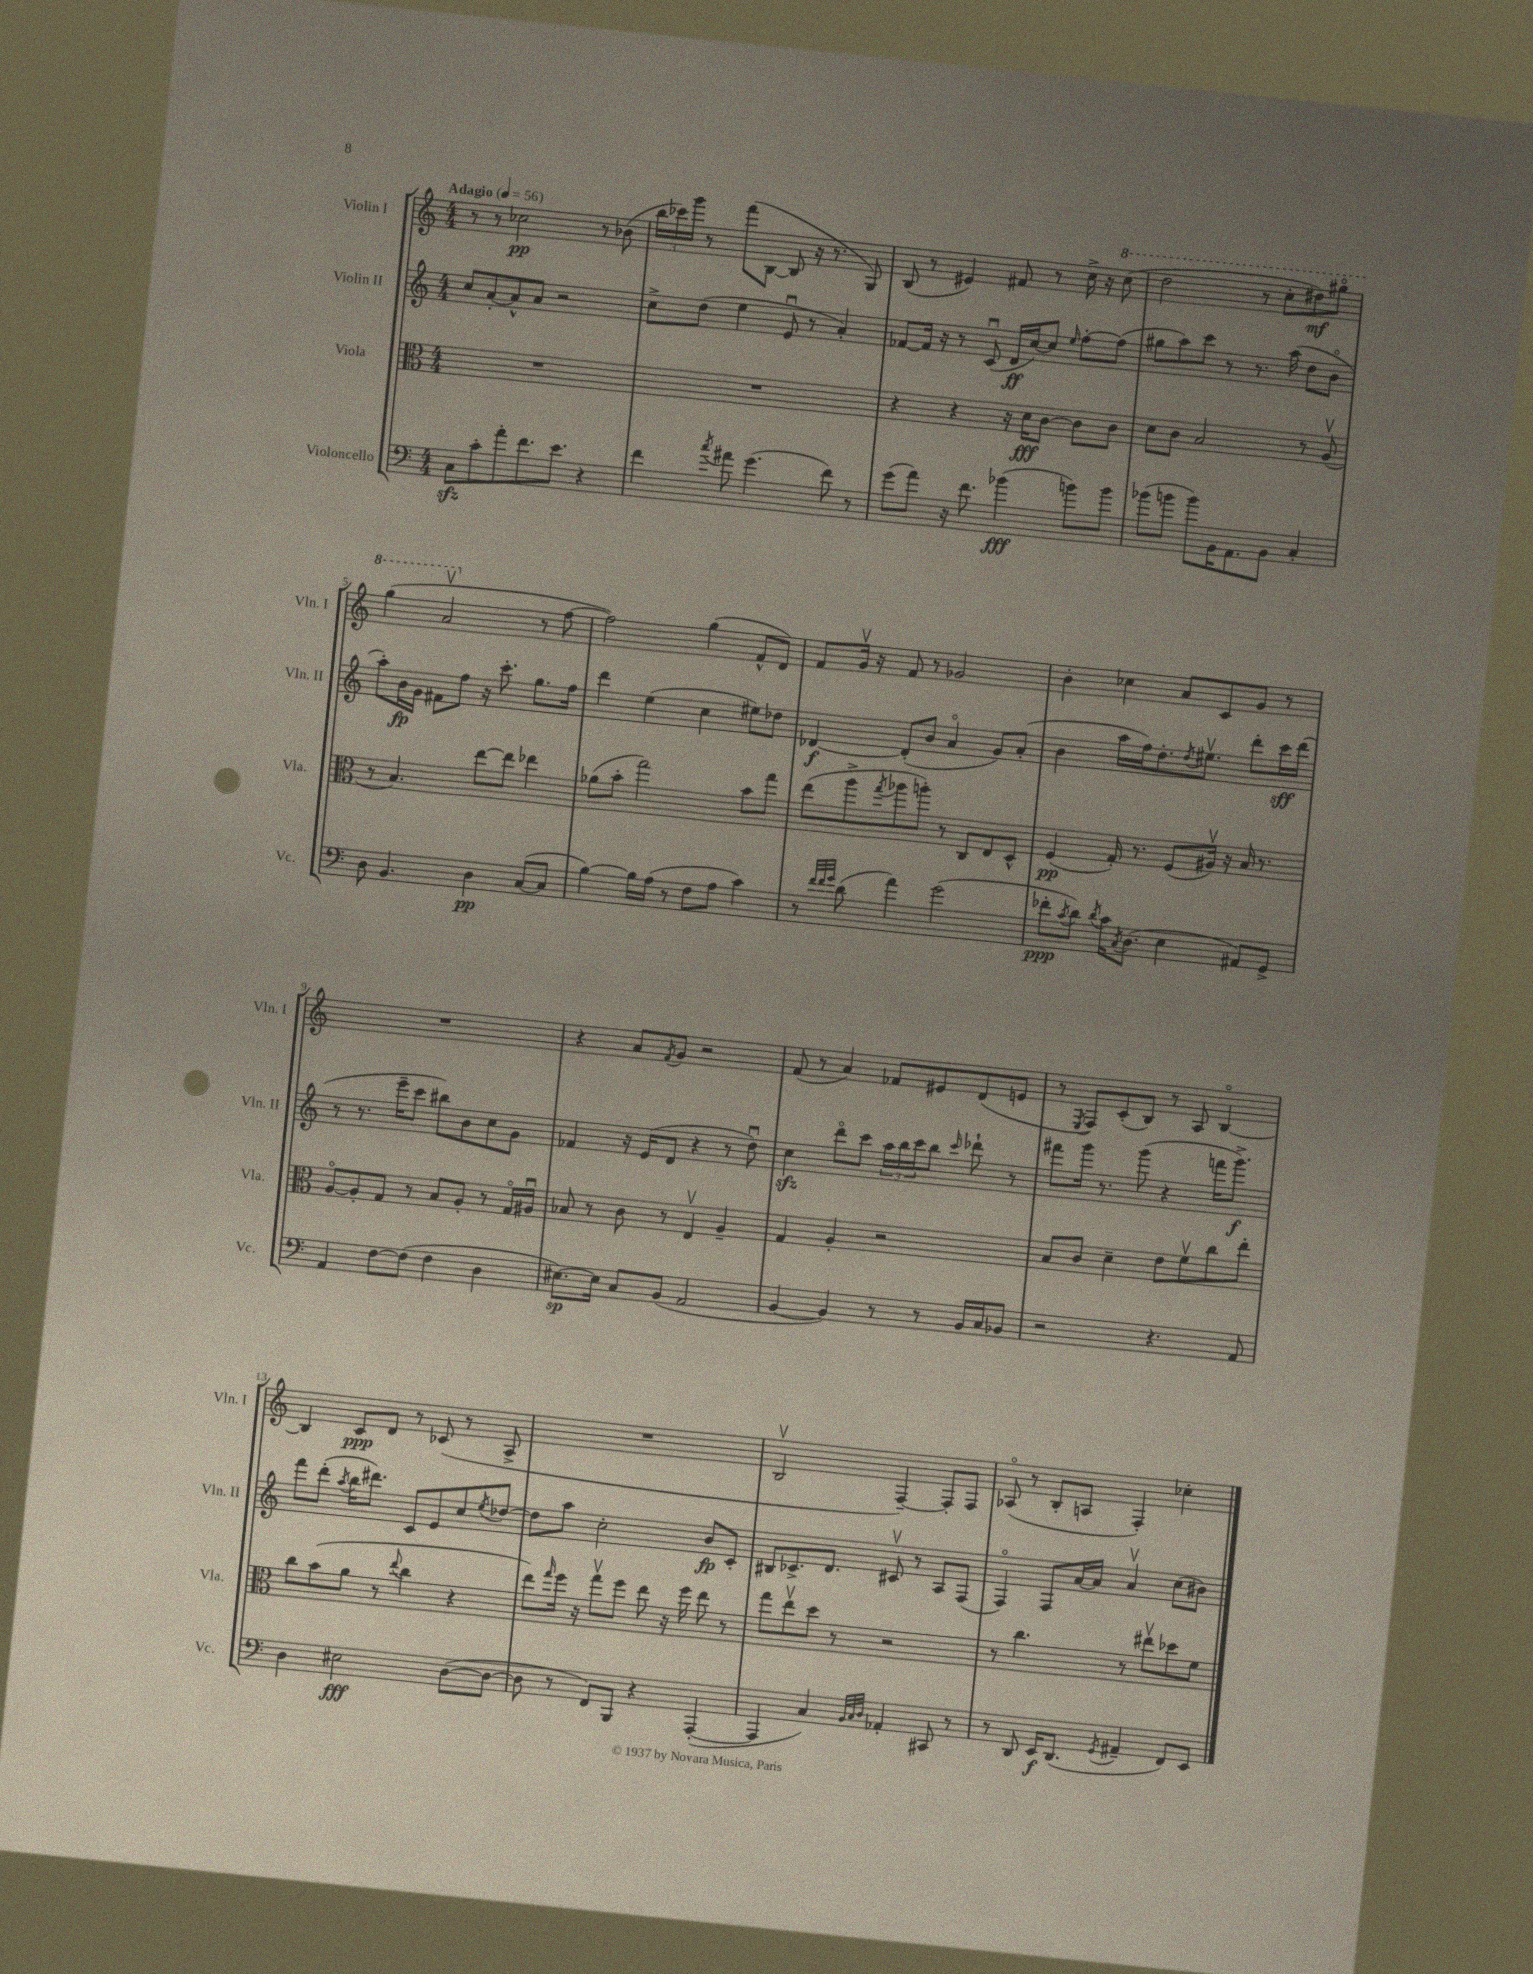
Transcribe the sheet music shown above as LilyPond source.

<<
\new StaffGroup <<
\new Staff = "s0" \with { instrumentName = "Violin I" shortInstrumentName = "Vln. I" } {
    \clef treble \key c \major \numericTimeSignature \time 4/4 \tempo "Adagio" 4 = 56
    r8 r8 ces''2\pp r8 bes'8( |
    \tuplet 3/2 { b''16 ces'''16) g'''16 } r8 f'''8( b8~ b8 r16 r8. g8) |
    b8( r8 eis'4) fis'8 r8 c''16-> r16 \ottava #1 c'''8( |
    d'''2 r8 c'''8-. dis'''8\mf) gis'''8\flageolet |
    g'''4( a''2\upbow \ottava #0 r8 f''8~ |
    f''2) g''4( f'8-^ d'8) |
    f'8 g'16\upbow r16 f'8 r8 ges'2 |
    b'4-. ces''4 a'8 c'8 g'8 r8 |
    R1 |
    r4 a'8 \acciaccatura { f'8 } g'8 r2 |
    f'8( r8 a'4) fes'8 eis'8 d'8( e'8 |
    r8 \acciaccatura { e8 } f8) c'8-.( b8) r8 a8 b4~\flageolet |
    b4 c'8\ppp d'8 r8 ces'8( r8 a8-> |
    R1 |
    b2\upbow f4~--) f8-. f8 |
    aes8\flageolet( r8 b8-. a8 f4-.) ces''4-. \bar "|." |
}
\new Staff = "s1" \with { instrumentName = "Violin II" shortInstrumentName = "Vln. II" } {
    \clef treble \key c \major \numericTimeSignature \time 4/4
    c''8 a'8~-. a'8-^ a'8 r2 |
    c''8-> d''8( e''4 e'8\downbow r8 a'4-.) |
    fes'8~ fes'16 r16 r8 c'8\downbow( d'16\ff c''16~) c''8 \grace { e''16 } f''8~-. f''8( |
    gis''8 a''8) c'''8 r8 r8. a''16( d''8 b'8\flageolet |
    a''8-.) b'16\fp g'16 fis'8 f''8 r16 c'''8.-. g''8. f''16 |
    d'''4 e''4( c''4 eis''8) des''8 |
    des'4~\f des'8-.( b'8 a'4\flageolet g'8) a'8-.( |
    b'4 a''16 f''16) d''8.-. \acciaccatura { d''8 } eis''8.\upbow d'''8-. c'''16\sff d'''16( |
    r8 r8. e'''16-- c'''8 bis''8) b'8 c''8 g'8 |
    fes'4 r16 e'16( d'8 r4 r8 d''8\downbow) |
    c''4\sfz d'''8\flageolet c'''8 \tuplet 3/2 { a''16 b''16 c'''16 } b''8 \grace { c'''16 } des'''8-! r8 |
    fis'''8 g'''16 r8. g'''8( r4 f'''16 g'''8.->\f) |
    f'''8 d'''8-.( \acciaccatura { a''8 } b''16 dis'''8.) c'8 e'8 c''8 \acciaccatura { e''8 } des''8~ |
    des''8 a''8 c''2-. b'8\fp c'8-. |
    bis8 ces'8.-> d'8. cis'8\upbow r8 a8 f8( |
    f4\flageolet) f8 a'16~ a'16 a'4\upbow c''8( bis'8) \bar "|." |
}
\new Staff = "s2" \with { instrumentName = "Viola" shortInstrumentName = "Vla." } {
    \clef alto \key c \major \numericTimeSignature \time 4/4
    R1 |
    R1 |
    r4 r4 r16 d'16\fff c'8~ c'8 c'8 |
    d'8 c'8 b2 r8 a8\upbow( |
    r8 b4.) e''8~ e''8 ees''4 |
    aes'8( b'8-. g''2) b'8 g''8 |
    e''8( a''8-> \acciaccatura { g''8 } aes''8 a''8-.) r8 c8 e8 d8-^ |
    f4\pp( g16-.) r8. f8( ais16\upbow) r16 b16 r8. |
    a8~\flageolet a8-. g8 r8 b8 a8-. r8 g16\flageolet ais16\downbow |
    bes8 r8 c'8 r8 e4\upbow a4-- |
    g4 a4-. r2 |
    b8 c'8 d'4-- e'8 f'8\upbow c''8 e''8-. |
    c''8 b'8( a'8 r8 \appoggiatura { e''8 } c''4 r4 |
    e''8) \grace { g''16 } f''16 r16 g''8\upbow f''8 e''8 r16 f''16 e''8 r8 |
    g''8 e''8\upbow d''8 r8 r2 |
    r8 c''4. r8 eis''8\upbow des''8 f'8 \bar "|." |
}
\new Staff = "s3" \with { instrumentName = "Violoncello" shortInstrumentName = "Vc." } {
    \clef bass \key c \major \numericTimeSignature \time 4/4
    c8\sfz c'8-. a'8-. f'8. e'8. r4 |
    f'4 \acciaccatura { c''8 } ais'8 g'4.( f'8) r8 |
    g'8( a'8) r16 f'8. bes'4\fff( b'8) b'8 |
    bes'8( b'8 b'8) b,16 a,8. b,8 c4-. |
    d8 b,4. d4\pp c8~( c8 |
    b4~) b16 a16( r8 f8 a8 c'4) |
    r8 \grace { f'32 f'32 g'32 } d'8( a'4) g'2( |
    fes'8-.\ppp \acciaccatura { c'8 } d'8) \acciaccatura { d'8 } c'16 \acciaccatura { c8 } d8.( e4 ais,8) g,8-> |
    a,4 f8~ f8( f4 d4 |
    eis8.~\sp) eis16 c8 b,8( a,2 |
    b,4~ b,4) r8 r8 b,16 c16 bes,8 |
    r2 r4. a,8 |
    d4 eis2\fff d8~( d8~ |
    d8 r8 f,8) b,,8 r4 a,,4~-.( |
    a,,4 c4) \grace { b,32 c32 d32 } aes,4-. cis,8 r8 |
    r8 d,8 e,16\f d,8.( \acciaccatura { g,8 } ais,4-- f,8) e,8 \bar "|." |
}
>>
>>
